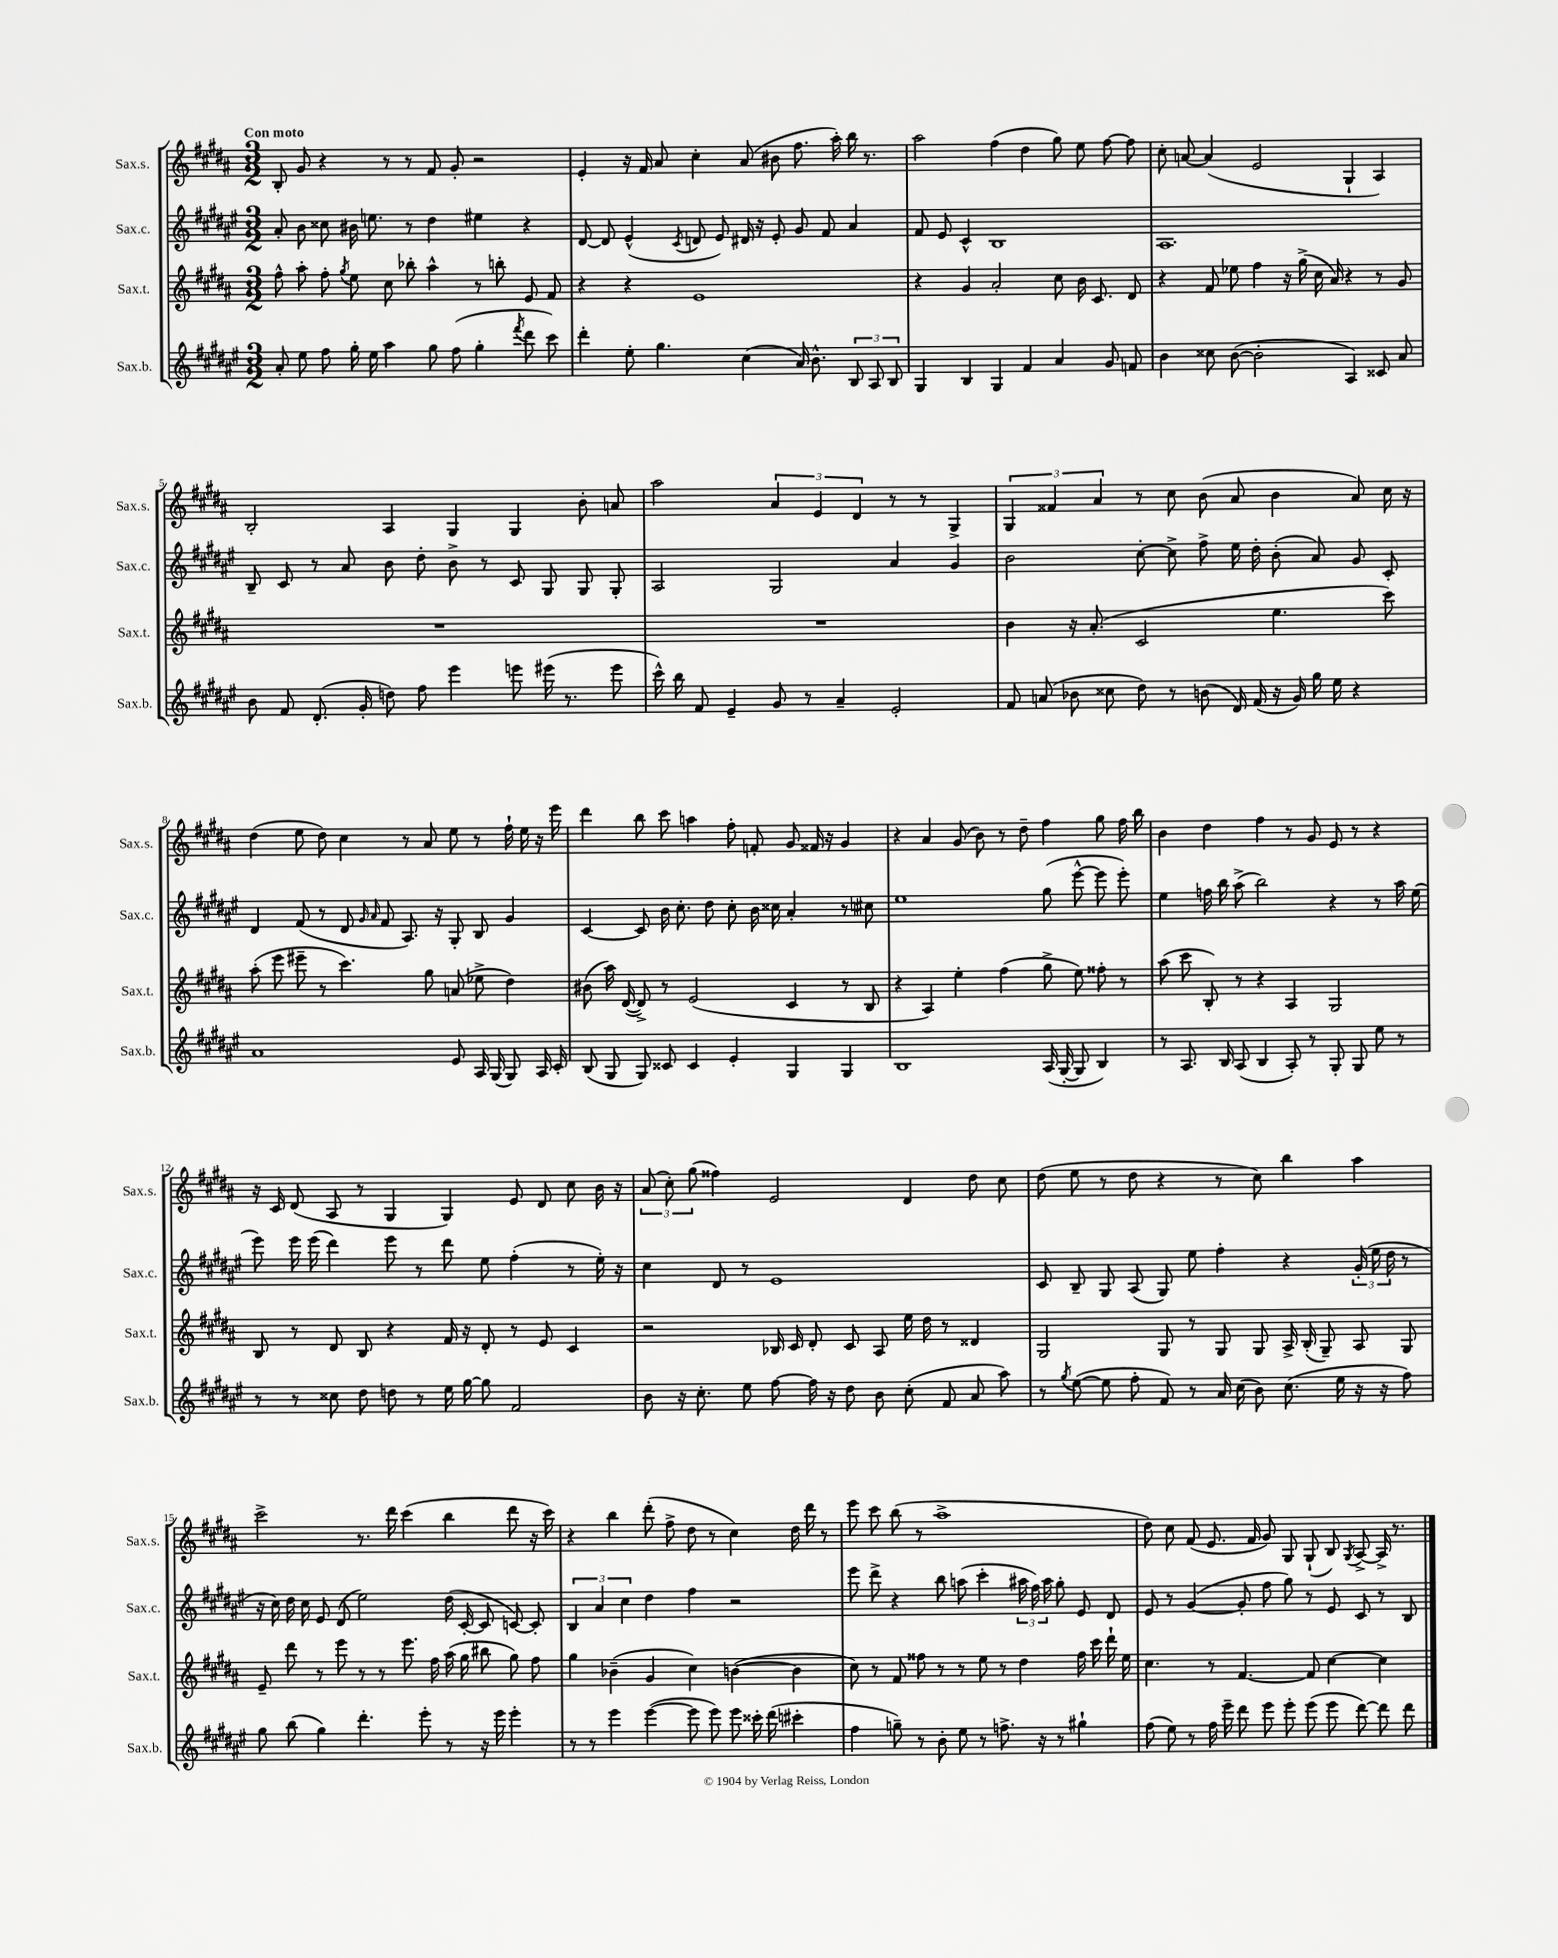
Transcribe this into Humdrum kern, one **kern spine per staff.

**kern	**kern	**kern	**kern
*part4	*part3	*part2	*part1
*staff4	*staff3	*staff2	*staff1
*I"Sax.b.	*I"Sax.t.	*I"Sax.c.	*I"Sax.s.
*I'Sax.b.	*I'Sax.t.	*I'Sax.c.	*I'Sax.s.
*clefG2	*clefG2	*clefG2	*clefG2
*k[f#c#g#d#a#e#]	*k[f#c#g#d#a#]	*k[f#c#g#d#a#e#]	*k[f#c#g#d#a#]
*M3/2	*M3/2	*M3/2	*M3/2
=1	=1	=1	=1
!	!	!	!LO:TX:a:B:t=Con moto
8a#'/	8ff#^^\	8a#'/	8B'/
8ee#\	8aa#'\	8b\	8g#/
8ff#\	8ff#'\	8cc##X\	4r
.	8qgg#/	.	.
16gg#'\	8ee\	16b#X\	.
16ee#\	.	8.een\	.
4aa#\	8cc#\	.	8r
.	8bb-X'\	8r	8r
8gg#\	4aa#^^\	4dd#\	8f#/
(8ff#\	.	.	8g#'/
4gg#'\	8r	4ee#X\	2r
.	8bbn'\	.	.
8qfff#/	.	.	.
8ddd#\	8e/	4r	.
8ccc#\)	8f#/	.	.
=2	=2	=2	=2
4ddd#'\	4r	[8d#/	4e'/
.	.	8d#/]	.
8ee#'\	4r	(4e#^^/	16r
.	.	.	16f#/
4.gg#\	.	.	8a#/
.	.	8qc#/	.
.	1e	8dn/	4cc#'\
.	.	8e#/)	.
(4cc#\	.	16d#X/	(8a#/
.	.	16r	.
.	.	8e#'/	8b#X\
16a#/)	.	8g#/	8.ff#\
8.b^^\	.	.	.
.	.	8f#/	.
.	.	.	16aa#'\)
12B/	.	4a#/	16bb\
.	.	.	8.r
12A#/	.	.	.
12B/	.	.	.
=3	=3	=3	=3
4G#/	4r	8f#/	2aa#\
.	.	8e#/	.
4B/	4g#/	4c#^^/	.
4G#/	2a#'/	1B	(4ff#\
4f#/	.	.	4dd#\
4a#/	8cc#\	.	8gg#\)
.	16b\	.	8ee\
.	8.c#/	.	.
8g#/	.	.	[8ff#\
8fn/	8d#/	.	8ff#\]
=4	=4	=4	=4
4b\	4r	1.A#	8cc#'\
.	.	.	[8an/
8cc##X\	8f#/	.	(4a/]
([8b\	8ee-X\	.	.
2b'\]	4ff#\	.	2e/
.	16r	.	.
.	(16gg#^\	.	.
.	16cc#\	.	.
.	16a#/)	.	.
4A#/)	4r	.	4G#`/
8c##X/	8r	.	4A#/)
8a#/	8g#/	.	.
!!LO:LB:g=z
=5	=5	=5	=5
8b\	1.r	8B~/	2B'/
8f#/	.	8c#/	.
(8.d#'/	.	8r	.
.	.	8a#/	.
16g#'/	.	.	.
8ddn\)	.	8b\	4A#/
8ff#\	.	8dd#'\	.
4eee#\	.	8b^\	4G#/
.	.	8r	.
8eeen\	.	8c#/	4G#/
(16eee#X\	.	8G#/	.
8.r	.	.	.
.	.	8G#/	8b'\
8eee#\	.	8G#'/	8an/
=6	=6	=6	=6
16ccc#^^\)	1.r	2A#/	2aa#\
16bb\	.	.	.
8f#/	.	.	.
4e#~/	.	.	.
8g#/	.	2G#/	6a#/
8r	.	.	.
.	.	.	6e/
4a#~/	.	.	.
.	.	.	6d#/
2e#'/	.	4a#/	8r
.	.	.	8r
.	.	4g#/	4G#^/
=7	=7	=7	=7
8f#/	4b\	2b\	6G#/
(8an/	.	.	.
.	.	.	6f##X/
8b-X\	16r	.	.
.	(8.a#'/	.	.
.	.	.	6a#/
8cc##X\	.	.	.
8dd#\)	2c#/	[8cc#'\	8r
8r	.	8cc#^\]	8cc#\
(8bn\	.	8ff#^\	(8b\
16d#/)	.	16ee#\	8a#/
(16f#/	.	16dd#'\	.
16r	4.ee\	(8b'\	4b\
16g#/)	.	.	.
16gg#\	.	8a#/)	.
16ee#\	.	.	.
4r	.	8g#/	8a#/)
.	8ccc#\)	8c#'/	16cc#\
.	.	.	16r
!!LO:LB:g=z
=8	=8	=8	=8
1a#	(8aa#'\	4d#/	(4dd#\
.	8eee\	.	.
.	8eee#X~\	(8f#/	8ee\
.	8r	8r	8dd#\)
.	4.ccc#\)	8d#/	4cc#\
.	.	16qqg#/	.
.	.	16qqa#/	.
.	.	8f#/	.
.	.	8.A#/)	8r
.	8gg#\	.	8a#/
.	.	16r	.
8e#/	(8an/	8G#'/	8ee\
16A#/	8ee-X^\	8B/	8r
(16G#/	.	.	.
8G#/)	4dd#\)	4g#/	16ff#`\
.	.	.	16ee\
16A#/	.	.	16r
16c#'/	.	.	16eee\
=9	=9	=9	=9
(8B/	(8b#X\	[4c#/	4ddd#\
8G#/	16aa#\)	.	.
.	([16d#/	.	.
8G#/)	8d#^/])	8c#/]	8bb\
8c##X/	8r	16b\	8ccc#\
.	.	8.cc#'\	.
4c##/	(2e/	.	4aan\
.	.	8dd#\	.
4e#'/	.	8cc#'\	8ff#'\
.	.	16b\	8fn'/
.	.	16cc##X\	.
4G#/	4c#/	4a#'/	8g#/
.	.	.	16f##X/
.	.	.	16r
4G#/	8r	8r	4g#/
.	8B/	8cc#X\	.
=10	=10	=10	=10
1B	4r	1ee#	4r
.	4A#/)	.	4a#/
.	4ee'\	.	(8g#/
.	.	.	8b\)
.	(4ff#\	.	8r
.	.	.	8dd#~\
(16A#/	8gg#^\	(8gg#\	4ff#\
[16G#'/	.	.	.
8G#/]	8ee\)	[8eee#^^\	.
4B/)	8ff##X'\	8eee#\]	8gg#\
.	8r	8eee#'\)	16ff#\
.	.	.	16bb\
=11	=11	=11	=11
8r	(8aa#\	4ee#\	4b\
8.A#/	8ccc#\	.	.
.	8B'/)	16ffn\	4dd#\
16B/	.	16bb\	.
(8A#/	8r	(8aa#^\	.
4B/	4r	2bb\)	4ff#\
8A#'/)	4A#/	.	8r
8r	.	.	8g#/
8G#'/	2G#/	4r	8e/
8G#/	.	.	8r
8ee#\	.	8r	4r
8r	.	16aa#\	.
.	.	(16ee#\	.
!!LO:LB:g=z
=12	=12	=12	=12
8r	8B/	8eee#\)	16r
.	.	.	16c#/
8r	8r	16eee#\	(8d#/
.	.	(16eee#\	.
8cc##X\	8d#/	4ddd#\)	8A#/
8dd#\	8B/	.	8r
8ddn\	4r	8eee#\	4G#/
8r	.	8r	.
16ee#\	16f#/	8ddd#\	4G#/)
[16gg#\	16r	.	.
8gg#\]	8d#'/	8ee#\	.
2f#/	8r	(4ff#'\	8e/
.	8e/	.	8d#/
.	4c#/	8r	8cc#\
.	.	16ee#'\)	16b\
.	.	16r	16r
=13	=13	=13	=13
8b\	2r	4cc#\	(12a#/
.	.	.	12cc#'\)
16r	.	.	.
.	.	.	(12gg#\
8.cc#'\	.	.	.
.	.	8d#/	4ff##X\)
8ee#\	.	8r	.
[8ff#\	16B-X/	1e#	2e/
.	16c#/	.	.
16ff#\]	8d#'/	.	.
16r	.	.	.
8dd#\	8c#/	.	.
8b\	8A#/	.	.
(8cc#'\	16ee\	.	4d#/
.	16dd#\	.	.
8f#/	8r	.	.
8a#/	4d##X/	.	8dd#\
8aa#\)	.	.	8cc#\
=14	=14	=14	=14
8r	2G#/	8c#/	(8dd#\
8qgg#/	.	.	.
([8ee#\	.	8B~/	8ee\
8ee#\]	.	8G#/	8r
8ff#'\	.	(8A#/	8dd#\
8f#/)	8G#/	8G#/)	4r
8r	8r	8ee#\	.
16a#/	8G#/	4ff#'\	8r
(16cc#\	.	.	.
8b\)	8G#/	.	8cc#\)
(8.cc#\	16A#^/	4r	4bb\
.	(16B'/	.	.
.	8G#~/)	.	.
16ee#\	.	.	.
16r	8A#/	(24g#'/	4aa#\
.	.	24ee#\	.
16r	.	.	.
.	.	24dd#\	.
8ff#\)	8G#/	8r	.
!!LO:LB:g=z
=15	=15	=15	=15
8gg#\	8e~/	16r	2ccc#^\
.	.	16cc#\)	.
(8bb\	8ddd#\	16dd#\	.
.	.	16cc#\	.
4gg#\)	8r	8e#/	.
.	8eee\	(8d#/	.
4.ddd#'\	8r	2ee#\)	8.r
.	8r	.	.
.	.	.	16ddd#\
.	8.eee\	.	(4ccc#\
8eee#'\	.	.	.
.	16ff#\	.	.
8r	(16aa#\	(16dd#\	4bb\
.	16gg#\	[16c#'/	.
16r	8bb#X\	8c#/]	.
16eee#\	.	.	.
4eee#'\	8gg#\)	[8cn/)	8ddd#\
.	8ff#\	8c'/]	16r
.	.	.	16ccc#\)
=16	=16	=16	=16
8r	4gg#\	6B/	4r
8r	.	.	.
.	.	6a#/	.
4eee#\	(4b-X~\	.	4bb\
.	.	6cc#\	.
([4eee#\	4g#/	4dd#\	(8ddd#'\
.	.	.	8ff#^\
8eee#\]	4cc#\)	4ff#\	8dd#\
8eee#\)	.	.	8r
8eee#\	([4bn\	2r	4cc#\)
16ccc##X'\	.	.	.
(16ddd#\	.	.	.
4ccc#X'\	4b\]	.	16dd#\
.	.	.	16ddd#\
.	.	.	8r
=17	=17	=17	=17
4ff#\	8cc#\)	8eee#\	8eee\
.	8r	8ddd#^\	8ccc#\
8ggn~\)	8f#/	4r	(8bb\
8r	8ff##X\	.	8r
8b'\	8r	8bb\	1aa#^
8ee#\	8r	(8aan\	.
8r	8ee\	4ccc#'\	.
8.ffn^\	8r	.	.
.	4dd#\	24aa#X\	.
.	.	24ff#\)	.
16r	.	.	.
.	.	24aa#\	.
8r	.	8gg#'\	.
4gg#X`\	16ff##\	8e#/	.
.	16ccc#\	.	.
.	16ddd#`\	8d#/	.
.	16ee\	.	.
=18	=18	=18	=18
(8ff#\	4.cc#\	8e#/	8dd#\)
8ee#\)	.	8r	8cc#\
8r	.	([4g#/	(8f#/
16ff#\	8r	.	8.e/
16eee#~\	.	.	.
8ddd#\	[4.f#/	8g#'/]	.
.	.	.	16f#/
8eee#\	.	8ff#\	8g#/)
8eee#'\	.	8gg#\)	8G#/
(8eee#\	8f#/]	8r	(8G#`/
8eee#\	[4cc#\	8e#/	8B/)
.	.	.	8qG#/
[8ddd#\)	.	8c#/	[8A#^/
8ddd#\]	4cc#\]	8r	16A#^/]
.	.	.	8.r
8ddd#\	.	8B/	.
==	==	==	==
*-	*-	*-	*-
